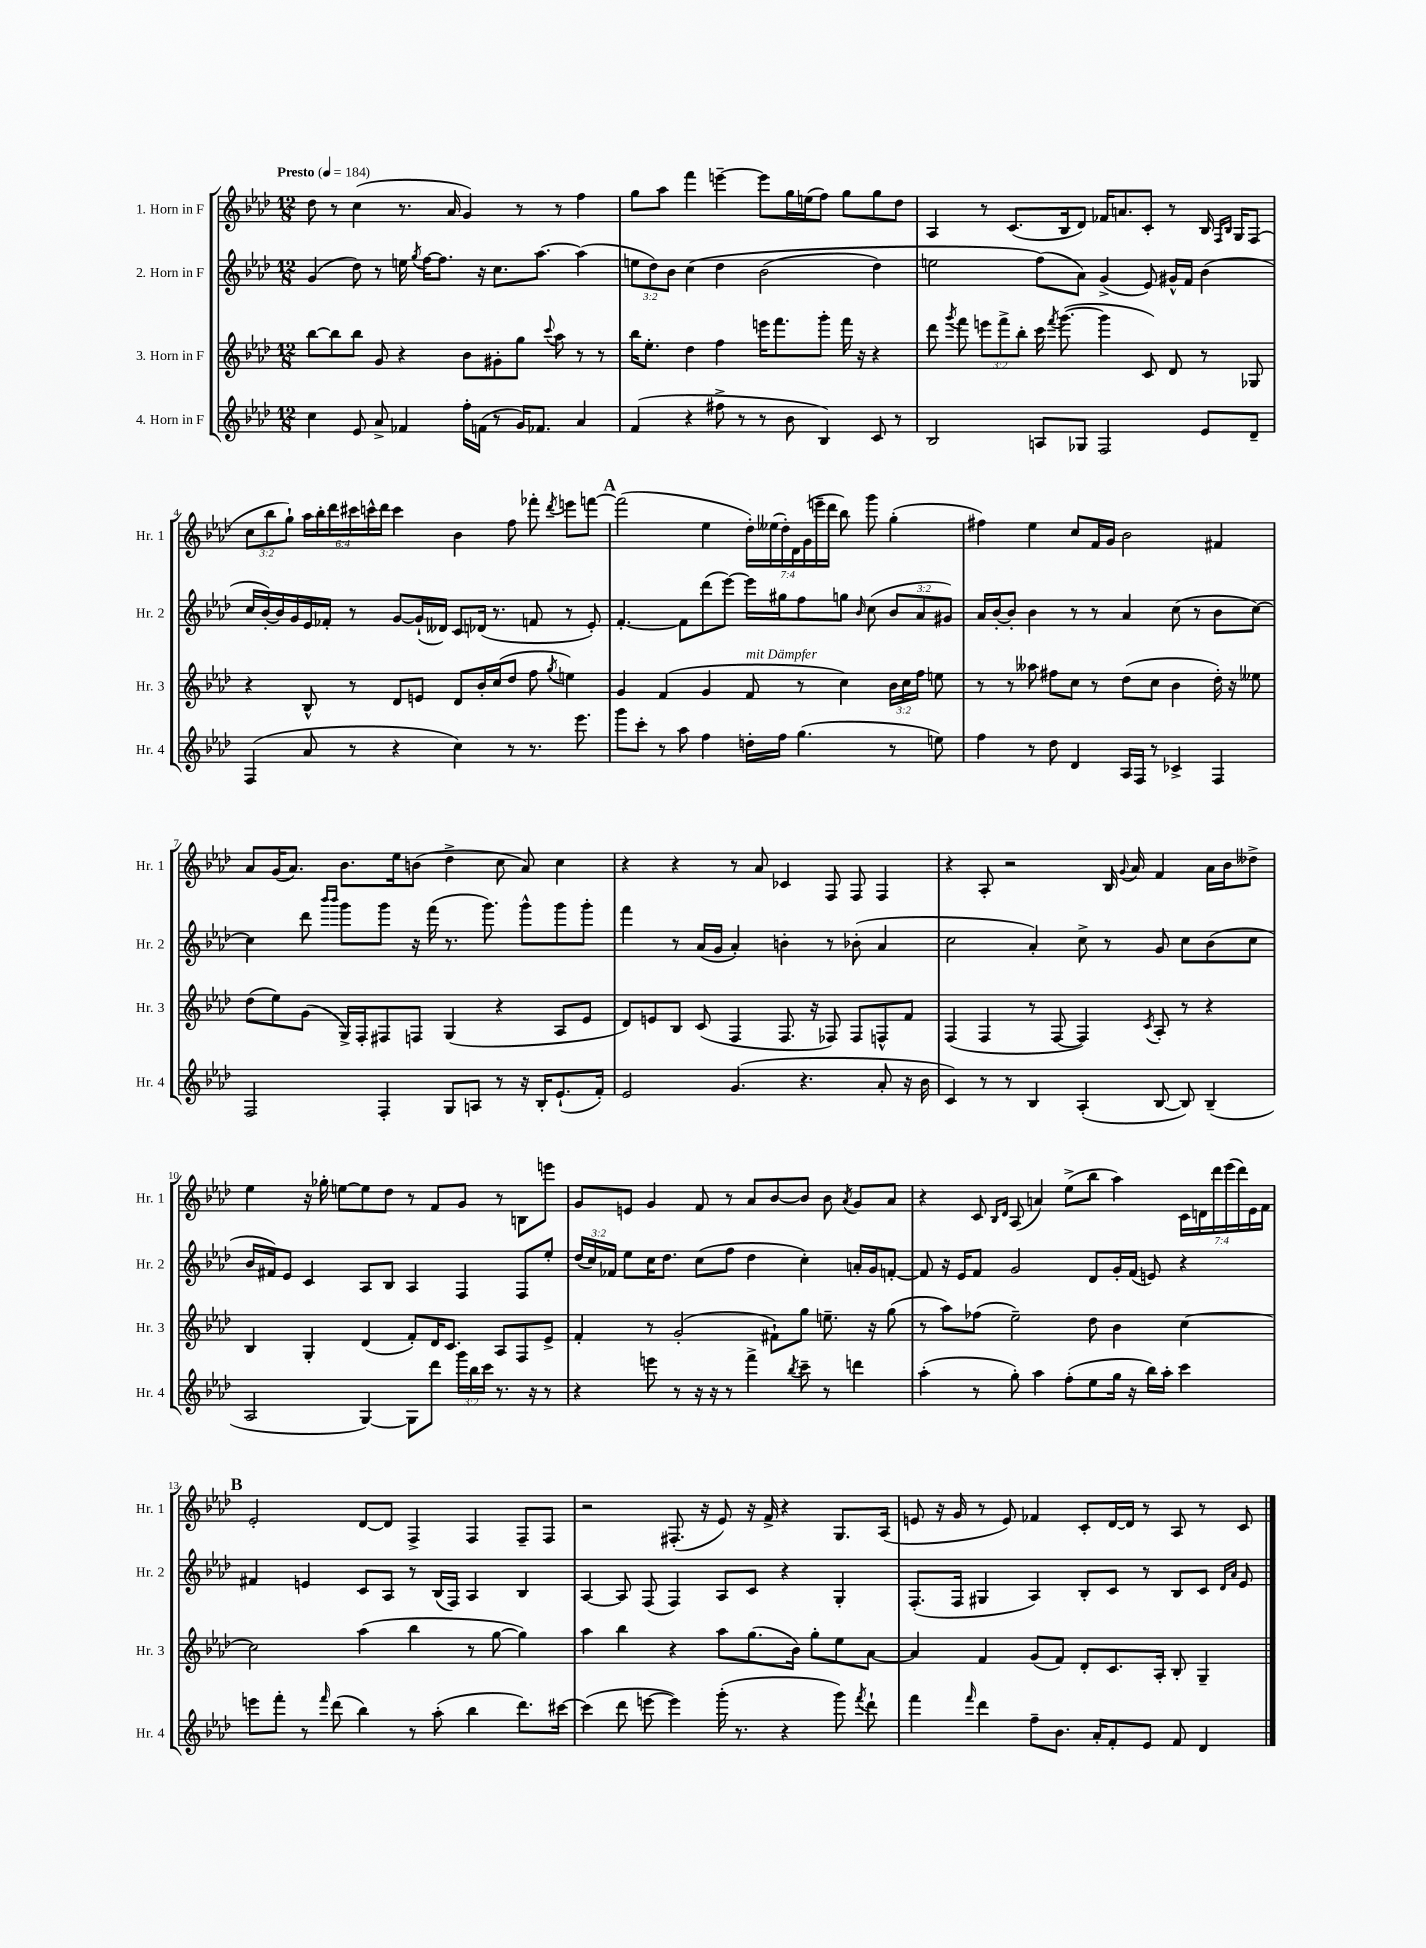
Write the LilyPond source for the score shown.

<<
\new StaffGroup <<
\new Staff = "s0" \with { instrumentName = "1. Horn in F" shortInstrumentName = "Hr. 1" } {
    \clef treble \key aes \major \numericTimeSignature \time 12/8 \override Staff.TupletNumber.text = #tuplet-number::calc-fraction-text \tempo "Presto" 4 = 184
    \autoBeamOff des''8 r8 c''4( r8. aes'16 g'4) r8 r8 f''4 |
    g''8[ aes''8] f'''4 e'''4~-- e'''8[ g''16 e''16( f''8]) g''8[ g''8 des''8] |
    aes4 r8 c'8.[( bes16 des'8]) fes'16[ a'8. c'8]-. r8 bes16 \grace { f16[ bes16] } g16[ f8]( |
    \tuplet 3/2 { c''8[ bes''8 g''8]-!) } \tuplet 6/4 { aes''16[ bes''16-. des'''16 cis'''16 c'''16-^ des'''16] } c'''4 bes'4 f''8 fes'''8-. \acciaccatura { des'''8 } e'''8[ f'''8]~ |
    \mark \markup { \bold "A" } f'''2( ees''4 \tuplet 7/4 { des''16[-.) eeses''16( des''16-.) des'16 g'16( e'''16-- des'''16] } bes''8) g'''8 g''4-.( |
    fis''4) ees''4 c''8[ f'16 g'16] bes'2 fis'4 |
    aes'8[ g'16( aes'8.]) bes'8.[ ees''16 b'8]( des''4-> c''8 aes'8) c''4 |
    r4 r4 r8 aes'8 ces'4 f8 f8 f4 |
    r4 aes8-. r2 bes16 \appoggiatura { g'8 } aes'16 f'4 aes'16[ bes'16 deses''8]-> |
    ees''4 r16 ges''16-. e''8[~ e''8 des''8] r8 f'8[ g'8] r8 b8[ e'''8] |
    g'8[ e'8] g'4 f'8 r8 aes'8[ bes'8~ bes'8] bes'8 \acciaccatura { aes'8 } g'8[ aes'8] |
    r4 c'8 \grace { bes16[ des'16] } aes8( a'4) ees''8[->( bes''8] aes''4) \tuplet 7/4 { c'16[ d'16 des'''16 ees'''16( des'''16) ees'16 f'16] } |
    \mark \markup { \bold "B" } ees'2-. des'8[~ des'8] f4-> f4 f8[-- f8] |
    r2 fis8.-.( r16 ees'8) r16 f'16-> r4 g8.[ aes16]( |
    e'8 r16 g'16 r8 e'8) fes'4 c'8[-. des'16~ des'16] r8 aes8 r8 c'8 \bar "|." |
}
\new Staff = "s1" \with { instrumentName = "2. Horn in F" shortInstrumentName = "Hr. 2" } {
    \clef treble \key aes \major \numericTimeSignature \time 12/8 \override Staff.TupletNumber.text = #tuplet-number::calc-fraction-text
    \autoBeamOff g'4( des''8) r8 e''16 \acciaccatura { g''8 } f''16[~ f''8.] r16 c''8.[ aes''8.]~ aes''4( |
    \tuplet 3/2 { e''8[ des''8) bes'8] } c''4\( des''4 bes'2( des''4) |
    e''2 f''8[(\) aes'8]) g'4->( ees'8) gis'16[-^ f'16] bes'4( |
    c''16[ bes'16~-.) bes'16 g'16 ees'16 fes'16]-. r8 g'8[~ g'16-!( deses'16]) c'8[ des'16]( r8. f'8 r8 ees'8-.) |
    \mark \markup { \bold "A" } f'4.~-. f'8[ des'''8( ees'''8]~) ees'''16[ gis''16 f''8 g''8] \grace { bes'16 } c''8( \tuplet 3/2 { bes'8[ aes'8 gis'8]) } |
    aes'16[ bes'16~-. bes'8]-. bes'4 r8 r8 aes'4 c''8( r8 bes'8[ c''8]~) |
    c''4 des'''8 \grace { bes'''16[ bes'''16] } g'''8[ g'''8] r16 f'''16( r8. g'''8.) g'''8[-^ g'''8 g'''8]-. |
    f'''4 r8 aes'16[( g'16] aes'4-.) b'4-. r8 bes'8-.( aes'4 |
    c''2 aes'4-.) c''8-> r8 g'8 c''8[ bes'8( c''8] |
    bes'16[ fis'16) ees'8] c'4 aes8[ bes8] aes4 f4 f8[ ees''8]-. |
    \tuplet 3/2 { des''16[( c''16) fes'16] } ees''8[ c''16 des''8.] c''8[( f''8] des''4 c''4-.) a'16[-. g'16 f'8]~-. |
    f'8 r16 ees'16[ f'8] g'2 des'8[ g'16-. f'16]( e'8) r4 |
    \mark \markup { \bold "B" } fis'4 e'4 c'8[ aes8] r8 bes16[( f16]) aes4 bes4 |
    aes4~ aes8 f8( f4) aes8[ c'8] r4 g4-. |
    f8.[-.( f16] gis4 aes4) bes8[-. c'8] r8 bes8[ c'8] \grace { des'16[ aes'16] } ees'8 \bar "|." |
}
\new Staff = "s2" \with { instrumentName = "3. Horn in F" shortInstrumentName = "Hr. 3" } {
    \clef treble \key aes \major \numericTimeSignature \time 12/8 \override Staff.TupletNumber.text = #tuplet-number::calc-fraction-text
    \autoBeamOff bes''8[~ bes''8 bes''8] g'8 r4 bes'8[ gis'8-. g''8] \appoggiatura { c'''8 } aes''8 r8 r8 |
    bes''16[ ees''8.]-. des''4 f''4 e'''16[ f'''8. g'''8]-. f'''16 r16 r4 |
    des'''8 \acciaccatura { g'''8 } f'''8 \tuplet 3/2 { e'''8[ f'''8-> bes''8]-. } c'''16 \acciaccatura { f'''8 } g'''8.~( g'''4 c'8) des'8 r8 ges8 |
    r4 bes8-^ r8 des'8[ e'8] des'8[ bes'16-. c''16( des''8] f''8 \acciaccatura { g''8 } e''4) |
    \mark \markup { \bold "A" } g'4 f'4( g'4 f'8^\markup { \italic "mit Dämpfer" } r8 c''4) \tuplet 3/2 { bes'16[ c''16 f''16] } e''8 |
    r8 r8 aeses''8 fis''8[ c''8] r8 des''8[( c''8] bes'4 des''16-.) r16 eeses''8 |
    des''8[( ees''8) g'8]( g16[->) f16-. fis8 f8] g4( r4 aes8[ ees'8] |
    des'8[) e'8 bes8] c'8( f4 f8. r16 fes8) fes8[ f8-^ f'8] |
    f4( f4 r8 f8~ f4) \acciaccatura { c'8 } aes8-. r8 r4 |
    bes4 g4-. des'4( f'8[-.) des'16 c'8.] aes8[ f8 ees'8]-> |
    f'4-. r8 g'2-.( fis'8[-!) g''8] e''8.-- r16 g''8( |
    r8 aes''8[) fes''8]( ees''2--) des''8 bes'4 c''4~ |
    \mark \markup { \bold "B" } c''2 aes''4( bes''4 r8 g''8~ g''4) |
    aes''4 bes''4 r4 aes''8[ g''8.( bes'16]) g''8[-. ees''8 aes'8]~ |
    aes'4 f'4 g'8[( f'8]) des'8[-. c'8. aes16]-. bes8-. g4-- \bar "|." |
}
\new Staff = "s3" \with { instrumentName = "4. Horn in F" shortInstrumentName = "Hr. 4" } {
    \clef treble \key aes \major \numericTimeSignature \time 12/8 \override Staff.TupletNumber.text = #tuplet-number::calc-fraction-text
    \autoBeamOff c''4 ees'8 aes'8-> fes'4 f''16[-. f'16]( r8 g'16[) fes'8.] aes'4 |
    f'4( r4 fis''8-> r8 r8 bes'8 bes4) c'8 r8 |
    bes2 a8[ ges8] f2 ees'8[ des'8]-- |
    f4( aes'8 r8 r4 c''4) r8 r8. ees'''8. |
    \mark \markup { \bold "A" } g'''8[ c'''8]-. r8 aes''8 f''4 d''16[-. f''16] g''4.( r8 e''8) |
    f''4 r8 des''8 des'4 aes16[ f16] r8 ces'4-> f4 |
    f2 f4-. g8[ a8] r8 r16 bes16[-. ees'8.-!( f'16]-.) |
    ees'2 g'4.( r4. aes'8-. r16 bes'16 |
    c'4) r8 r8 bes4 aes4-.( bes8~ bes8) bes4--( |
    aes2 g4~) g8[ des'''8] \tuplet 3/2 { g'''16[ bes''16 c'''16] } r8. r16 r8 |
    r4 e'''8 r8 r16 r16 r8 f'''4-> \acciaccatura { bes''8 } c'''8-- r8 d'''4 |
    aes''4-.( r8 g''8-.) aes''4 f''8[-.( ees''8 g''16] r16 bes''16[) aes''16]-. c'''4 |
    \mark \markup { \bold "B" } e'''8[ f'''8]-. r8 \grace { f'''16 } des'''8( bes''4) r8 aes''8-.( bes''4 des'''8.[) cis'''16]~ |
    cis'''4( des'''8 e'''8~ e'''4) g'''16-.( r8. r4 g'''8) \acciaccatura { f'''8 } des'''8-! |
    f'''4 \grace { f'''16 } des'''4 f''8[-- bes'8.] aes'16[-. f'8-. ees'8] f'8 des'4 \bar "|." |
}
>>
>>
